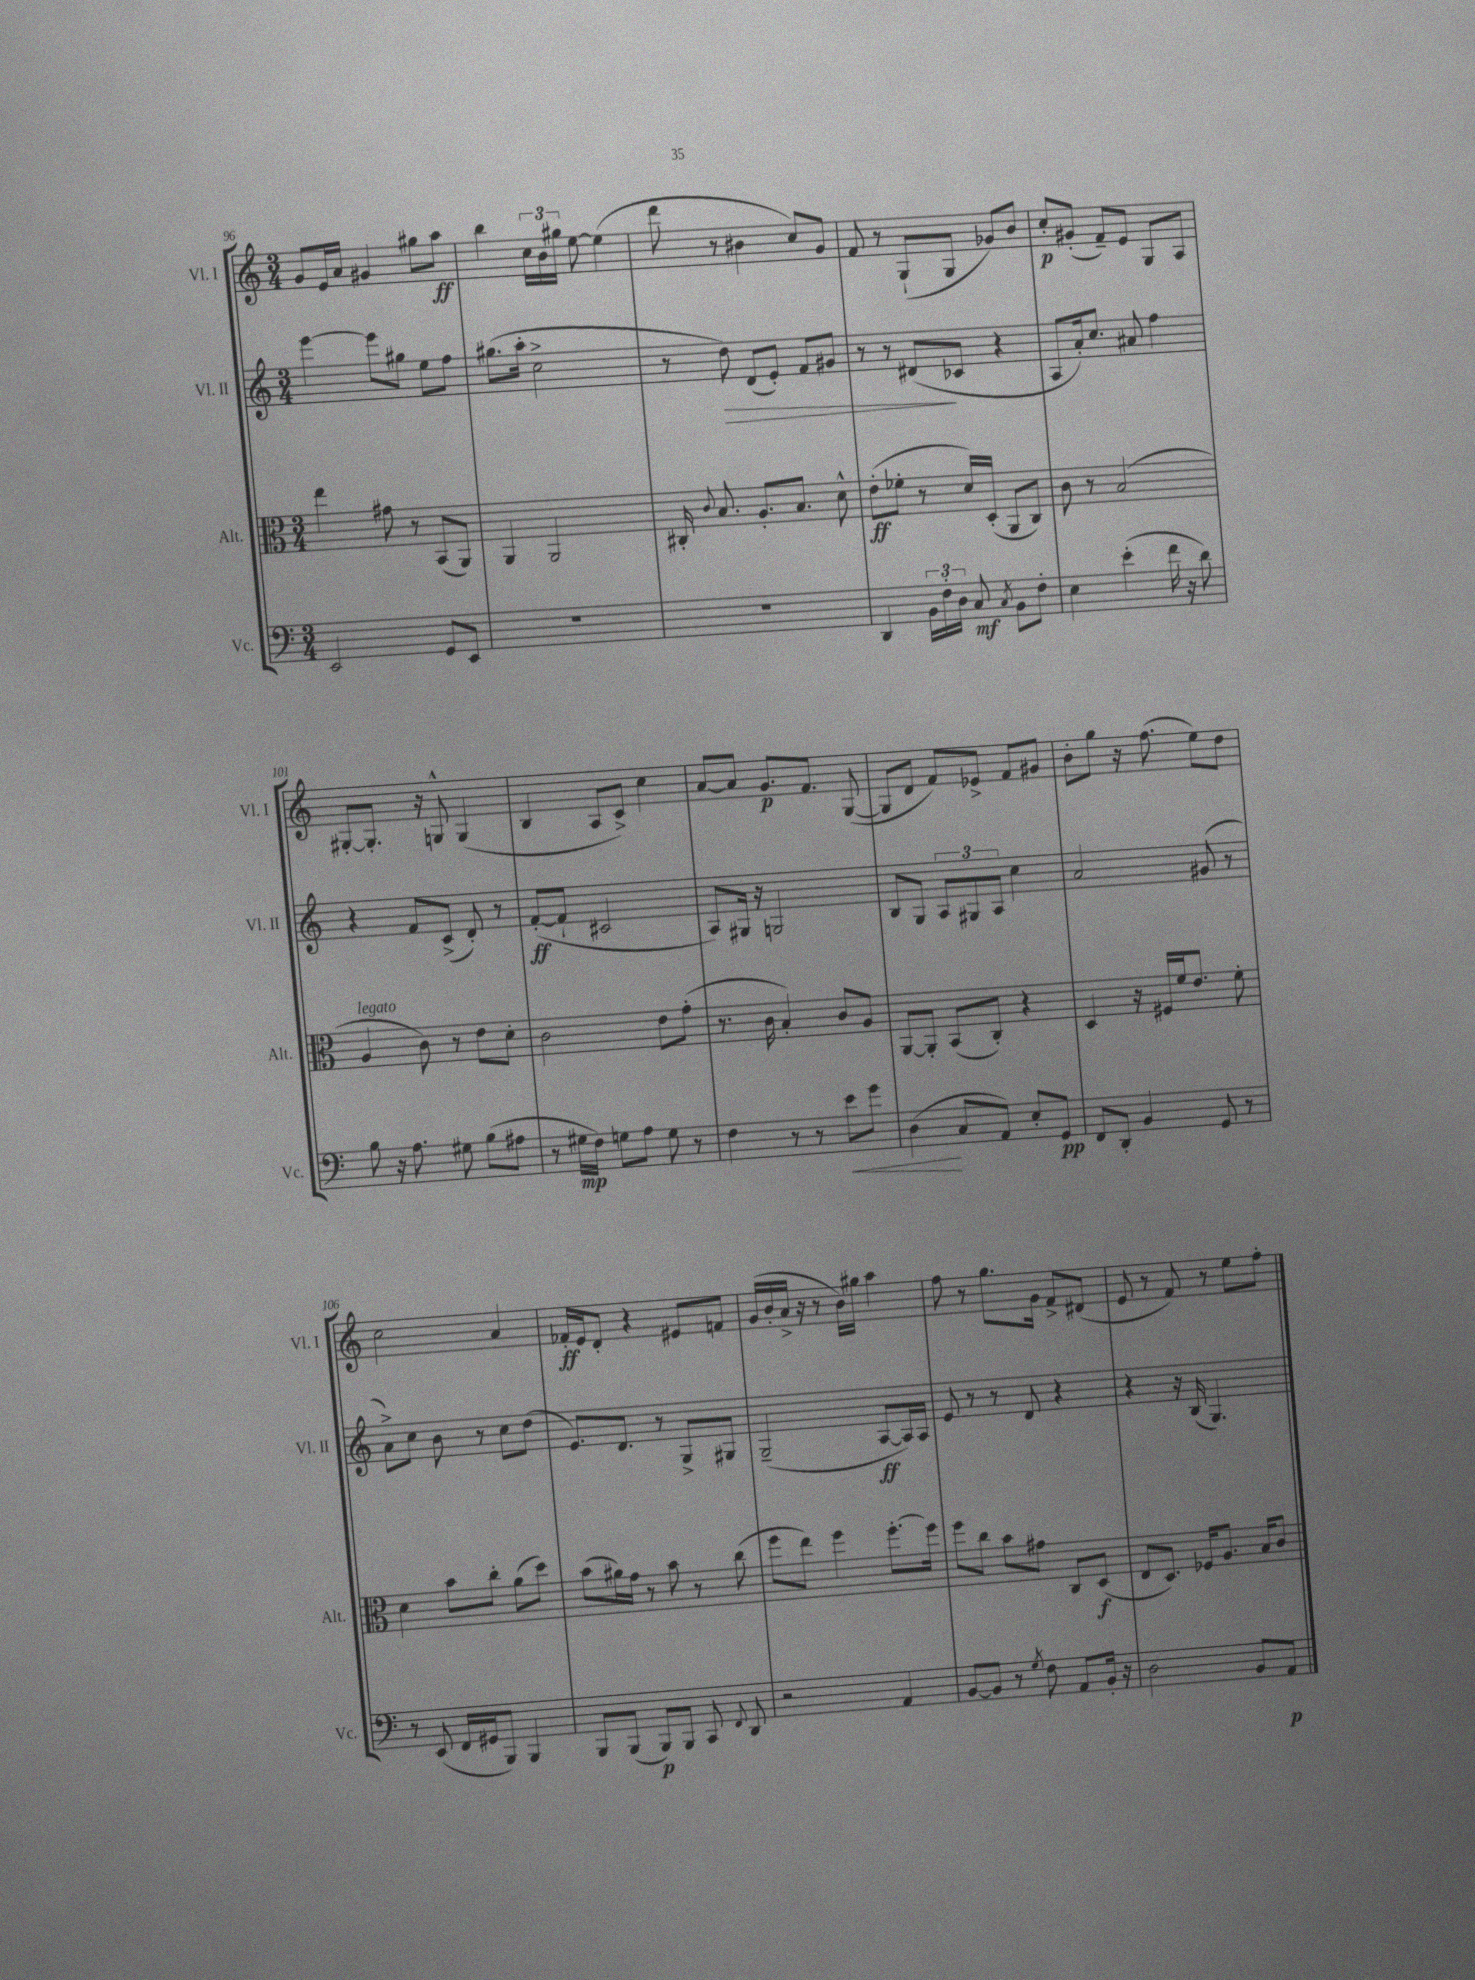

**kern	**kern	**kern	**kern
*staff4	*staff3	*staff2	*staff1
*clefF4	*clefC3	*clefG2	*clefG2
*k[]	*k[]	*k[]	*k[]
*M3/4	*M3/4	*M3/4	*M3/4
2EE	4ee	[4eee	8g
.	.	.	16e
.	.	.	16a
.	8g#	8eee]	4g#
.	8r	8gg#	.
8GG	(8BB	8ee	8gg#
8EE	8AA)	8ff	8aa
=	=	=	=
2.r	4AA	(8.gg#	4bb
.	.	16aa'	.
.	2AA	2cc^	24cc
.	.	.	24b
.	.	.	24gg#
.	.	.	[8ee
.	.	.	(4ee]
=	=	=	=
2.r	16C#'	8r	8ddd
.	8qqc	.	.
.	8.B	.	.
.	.	8dd)	8r
.	8.A'	(8d	4b#
.	.	8e')	.
.	8.B	.	.
.	.	8f	8cc)
.	8d^^	8g#	8g
=	=	=	=
4DD	(8e'	8r	8f
.	8f-'	8r	8r
24BB	8r	(8d#	(8G`
24F'	.	.	.
24D	.	.	.
8C	16d)	8c-	8G
.	(16D'	.	.
8qC	.	.	.
8BB	8AA	4r	8g-)
8F'	8C)	.	8b
=	=	=	=
4E	8c	8A	8cc'
.	8r	16a')	(8g#'
.	.	8.cc	.
(4e'	(2B	.	8f~)
.	.	8a#	8e
16f	.	4ff	8G
16r	.	.	.
8d)	.	.	8A
=	=	=	=
8B	4A	4r	[8G#'
16r	.	.	8.G#']
8.A	.	.	.
.	8c)	8f	.
.	.	.	16r
8G#	8r	(8c^	8G^^
(8B	8e	8d')	(4G
8A#	8d'	8r	.
=	=	=	=
8r	2c	([8f'	4B
16G#	.	8f`]	.
16F)	.	.	.
8G	.	2c#	8A
8A	.	.	8c^)
8G	8e	.	4cc
8r	(8g'	.	.
=	=	=	=
4F	8.r	8A)	[8a
.	.	16G#	8a]
.	16c	16r	.
8r	4B')	2G	8.g
8r	.	.	.
.	.	.	8.f
8e	8c	.	.
8g	8A	.	([8G
=	=	=	=
(4D	[8AA	8B	8G]
.	8AA']	8G	8d
8C	(8BB	12A	8f)
.	.	12G#	.
8AA)	8C')	.	8e-^
.	.	12A	.
8E'	4r	4cc	8f
8GG	.	.	8g#
=	=	=	=
8FF	4D	2a	8b'
8DD'	.	.	8gg
4BB	16r	.	16r
.	16F#	.	(8.ff
.	16f	.	.
.	8.e	.	.
8GG	.	(8g#	8ee)
8r	8f'	8r	8dd
=	=	=	=
8r	4d	8a^)	2cc
(8EE	.	8cc	.
16FF	8b	8b	.
16GG#	.	.	.
8BBB)	8cc'	8r	.
4BBB	(8a	8cc	4a
.	8dd)	(8dd	.
=	=	=	=
8BBB	(8b	8.e)	16f-'
.	.	.	16e
(8BBB	16a#)	.	8d'
.	16g	8.d	.
8BBB)	8r	.	4r
8BBB	8b	8r	.
8CC	8r	8G^	8e#
8qqFF	.	.	.
8DD	(8cc	8G#	8f
=	=	=	=
2r	8ff	(2G~	(16g
.	.	.	16b'
.	8ee)	.	16a^
.	.	.	16r
.	4ff	.	8r
.	.	.	16b)
.	.	.	16gg#
4AA	[8.ff'	[8A	4aa
.	.	16A])	.
.	16ff]	16A	.
=	=	=	=
[8BB	8ff	8e	8ff
8BB]	8cc	8r	8r
8r	8b	8r	8.gg
8qG	.	.	.
8F	8g#	8d	.
.	.	.	16g
8AA	8C	4r	8f^
16BB'	(8D	.	(8d#
16r	.	.	.
=	=	=	=
2D	8E	4r	8e
.	8.D)	.	8r
.	.	16r	8f)
.	16F-	(16B	.
.	8.A	4.G)	8r
8BB	.	.	8ee
.	16B	.	.
8AA	8c	.	8ff'
==	==	==	==
*-	*-	*-	*-
